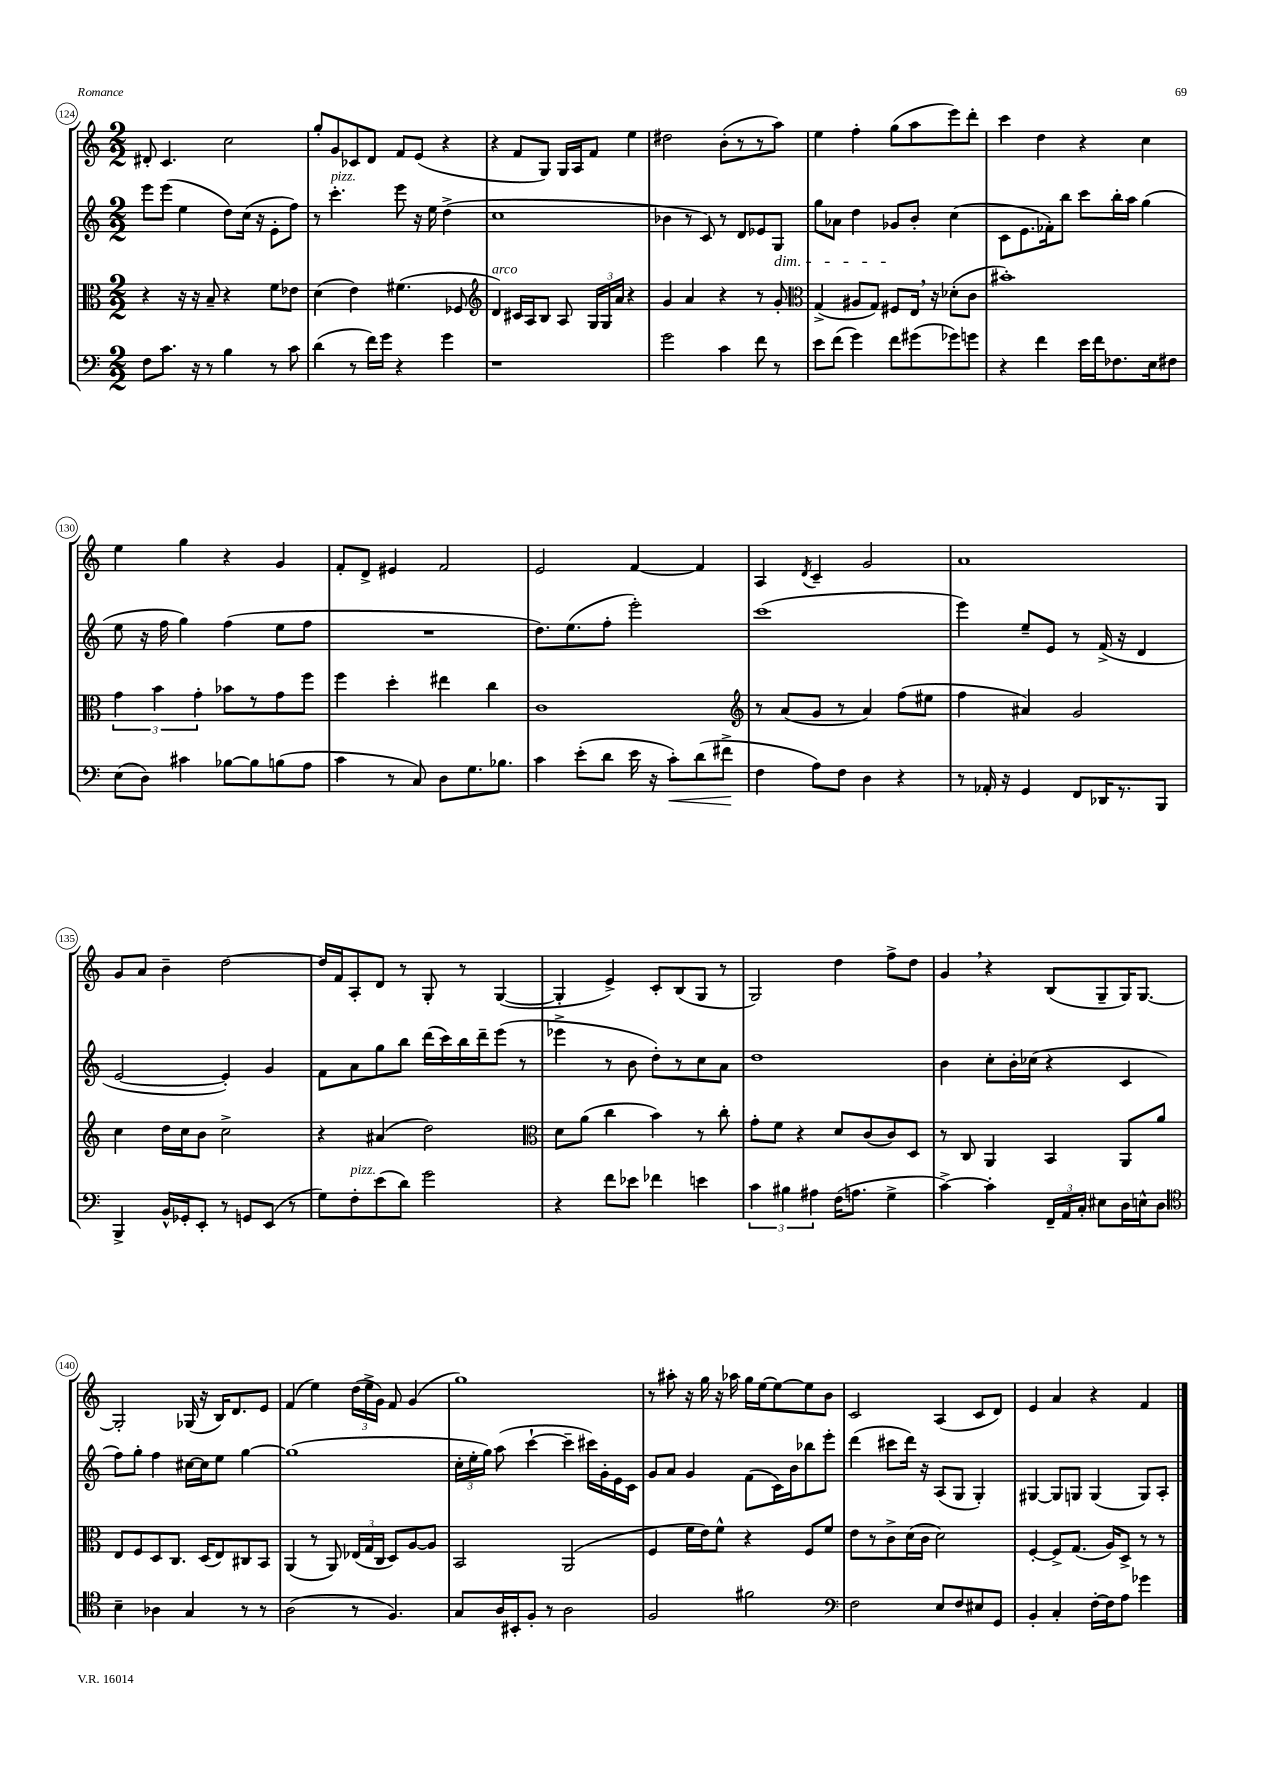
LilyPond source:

<<
\new StaffGroup <<
\new Staff = "s0" {
    \clef treble \key c \major \numericTimeSignature \time 2/2
    \autoBeamOff dis'8-. c'4. c''2 |
    g''8[-. g'8 ces'8 d'8] f'8[ e'8]( r4 |
    r4 f'8[ g8]) g16[ a16 f'8] e''4 |
    dis''2 b'8[-.( r8 r8 a''8]) |
    e''4 f''4-. g''8[( a''8 e'''8) d'''8]-. |
    c'''4 d''4 r4 c''4 |
    e''4 g''4 r4 g'4 |
    f'8[-. d'8]-> eis'4 f'2 |
    e'2 f'4~ f'4 |
    a4 \acciaccatura { d'8 } c'4-- g'2 |
    a'1 |
    g'8[ a'8] b'4-- d''2~ |
    d''16[ f'16 a8-. d'8] r8 g8-. r8 g4~( |
    g4-. e'4->) c'8[-. b8( g8] r8 |
    g2) d''4 f''8[-> d''8] |
    g'4 \breathe r4 b8[( g8-- g16) g8.]~ |
    g2-. ges16( r16 b16[) d'8. e'8] |
    f'4( e''4) \tuplet 3/2 { d''16[( e''16-> g'16]) } f'8 g'4( |
    g''1) |
    r8 ais''8-. r16 g''16 r16 aes''16 g''16[ e''16~ e''8~ e''8 b'8] |
    c'2 a4( c'8[ d'8]) |
    e'4 a'4 r4 f'4 \bar "|." |
}
\new Staff = "s1" {
    \clef treble \key c \major \numericTimeSignature \time 2/2
    \autoBeamOff e'''8[ e'''8]( e''4 d''8[) c''16]( r16 e'8[-. f''8]) |
    r8 c'''4.-.^\markup { \italic "pizz." } e'''8 r16 e''16 d''4->( |
    c''1 |
    bes'4 r8 c'8) r8 d'8[ ees'8 g8]\dim |
    g''8[ aes'8] d''4 ges'8[\! b'8]-. c''4( |
    c'8[ e'8. fes'16-.) b''8] c'''8[ b''16-. a''16] g''4( |
    e''8 r16 f''16 g''4) f''4( e''8[ f''8] |
    R1 |
    d''8.[) e''8.( f''8]-. e'''2-.) |
    c'''1( |
    e'''4) e''8[-- e'8] r8 f'16->( r16 d'4 |
    e'2~ e'4-.) g'4 |
    f'8[ a'8 g''8 b''8] d'''16[( c'''16) b''16 d'''16-- e'''8]( r8 |
    ees'''4-> r8 b'8 d''8[-.) r8 c''8 a'8] |
    d''1 |
    b'4 c''8[-. b'16-. ces''16]( r4 c'4 |
    f''8[) g''8]-. f''4 cis''16[~ cis''16 e''8] g''4~ |
    g''1( |
    \tuplet 3/2 { c''16[-. e''16-. g''16]) } a''8( c'''4~-! c'''4-- cis'''16[) g'16-. e'16 c'16] |
    g'8[ a'8] g'4 f'8[( c'16) b'16 bes''8 e'''8]-. |
    d'''4( cis'''8[ d'''16]) r16 a8[( g8] g4-.) |
    gis4~ gis8[ g8] g4( g8[) a8]-. \bar "|." |
}
\new Staff = "s2" {
    \clef alto \key c \major \numericTimeSignature \time 2/2
    \autoBeamOff r4 r16 r16 b8-- r4 f'8[ ees'8] |
    d'4( e'4) fis'4.( fes8 |
    \clef treble d'4^\markup { \italic "arco" }) cis'16[ a16 b8] a8 \tuplet 3/2 { g16[ g16 a'16] } r4 |
    g'4 a'4 r4 r8 g'8-. |
    \clef alto g4->( ais8[ g8]) fis8[ e16] \breathe r16 des'8[-.( c'8] |
    bis'1-.) |
    \tuplet 3/2 { g'4 b'4 g'4-. } bes'8[ r8 g'8 f''8] |
    f''4 d''4-. eis''4 c''4 |
    c'1 |
    \clef treble r8 a'8[( g'8] r8 a'4) f''8[( eis''8] |
    f''4 ais'4) g'2 |
    c''4 d''16[ c''16 b'8] c''2-> |
    r4 ais'4( d''2) |
    \clef alto d'8[ a'8]( c''4 b'4) r8 c''8-. |
    g'8[-. f'8] r4 d'8[ c'8( c'8) d8] |
    r8 c8 a,4 b,4 a,8[ a'8] |
    e8[ f8 d8 c8.] d16[( e8) cis8 b,8] |
    a,4( r8 a,8) \tuplet 3/2 { ees16[( g16 c16] } d8[) a8~ a8] |
    b,2 a,2( |
    f4 f'16[ e'16) f'8]-^ r4 f8[ f'8] |
    e'8[ r8 c'8-> d'16( c'16] d'2) |
    f4~-. f8[-> g8.]( a16[) d8]-> r8 r8 \bar "|." |
}
\new Staff = "s3" {
    \clef bass \key c \major \numericTimeSignature \time 2/2
    \autoBeamOff f8[ c'8.] r16 r8 b4 r8 c'8 |
    d'4( r8 f'16[) g'16] r4 g'4 |
    r1 |
    g'2 c'4 f'8 r8 |
    e'8[ f'8]( g'4) f'8[ gis'8( ges'8) g'8] |
    r4 f'4 e'16[ f'16 fes8. e16 fis8] |
    e8[( d8]) cis'4 bes8[~ bes8 b8( a8] |
    c'4 r8 c8) d8[ g8. bes8.] |
    c'4 e'8[-.( d'8] e'16 r16 c'8[-.\<) d'8( fis'8]->\! |
    f4 a8[) f8] d4 r4 |
    r8 aes,16-. r16 g,4 f,8[ des,16 r8. b,,8] |
    b,,4-> b,16[-^ ges,16-. e,8]-. r8 g,8[ e,8]( r8 |
    g8[) f8-.^\markup { \italic "pizz." } e'8( d'8]) g'2 |
    r4 f'8[ ees'8] fes'4 e'4 |
    \tuplet 3/2 { c'4 bis4 ais4 } f16[( a8.] g4-> |
    c'4~->) c'4-. \tuplet 3/2 { f,16[-- a,16 c16]-. } eis8[ d16 e16-^ d8] |
    \clef tenor b4-- aes4 g4 r8 r8 |
    a2( r8 f4.) |
    g8[ a16 bis,16-. f8]-. r8 a2 |
    f2 fis'2 |
    \clef bass f2 e8[ f8 eis8 g,8] |
    b,4-. c4-. f16[~-. f16 a8] ges'4 \bar "|." |
}
>>
>>
\layout { \context { \Score currentBarNumber = #124 \override BarNumber.stencil = #(make-stencil-circler 0.1 0.3 ly:text-interface::print) } }
